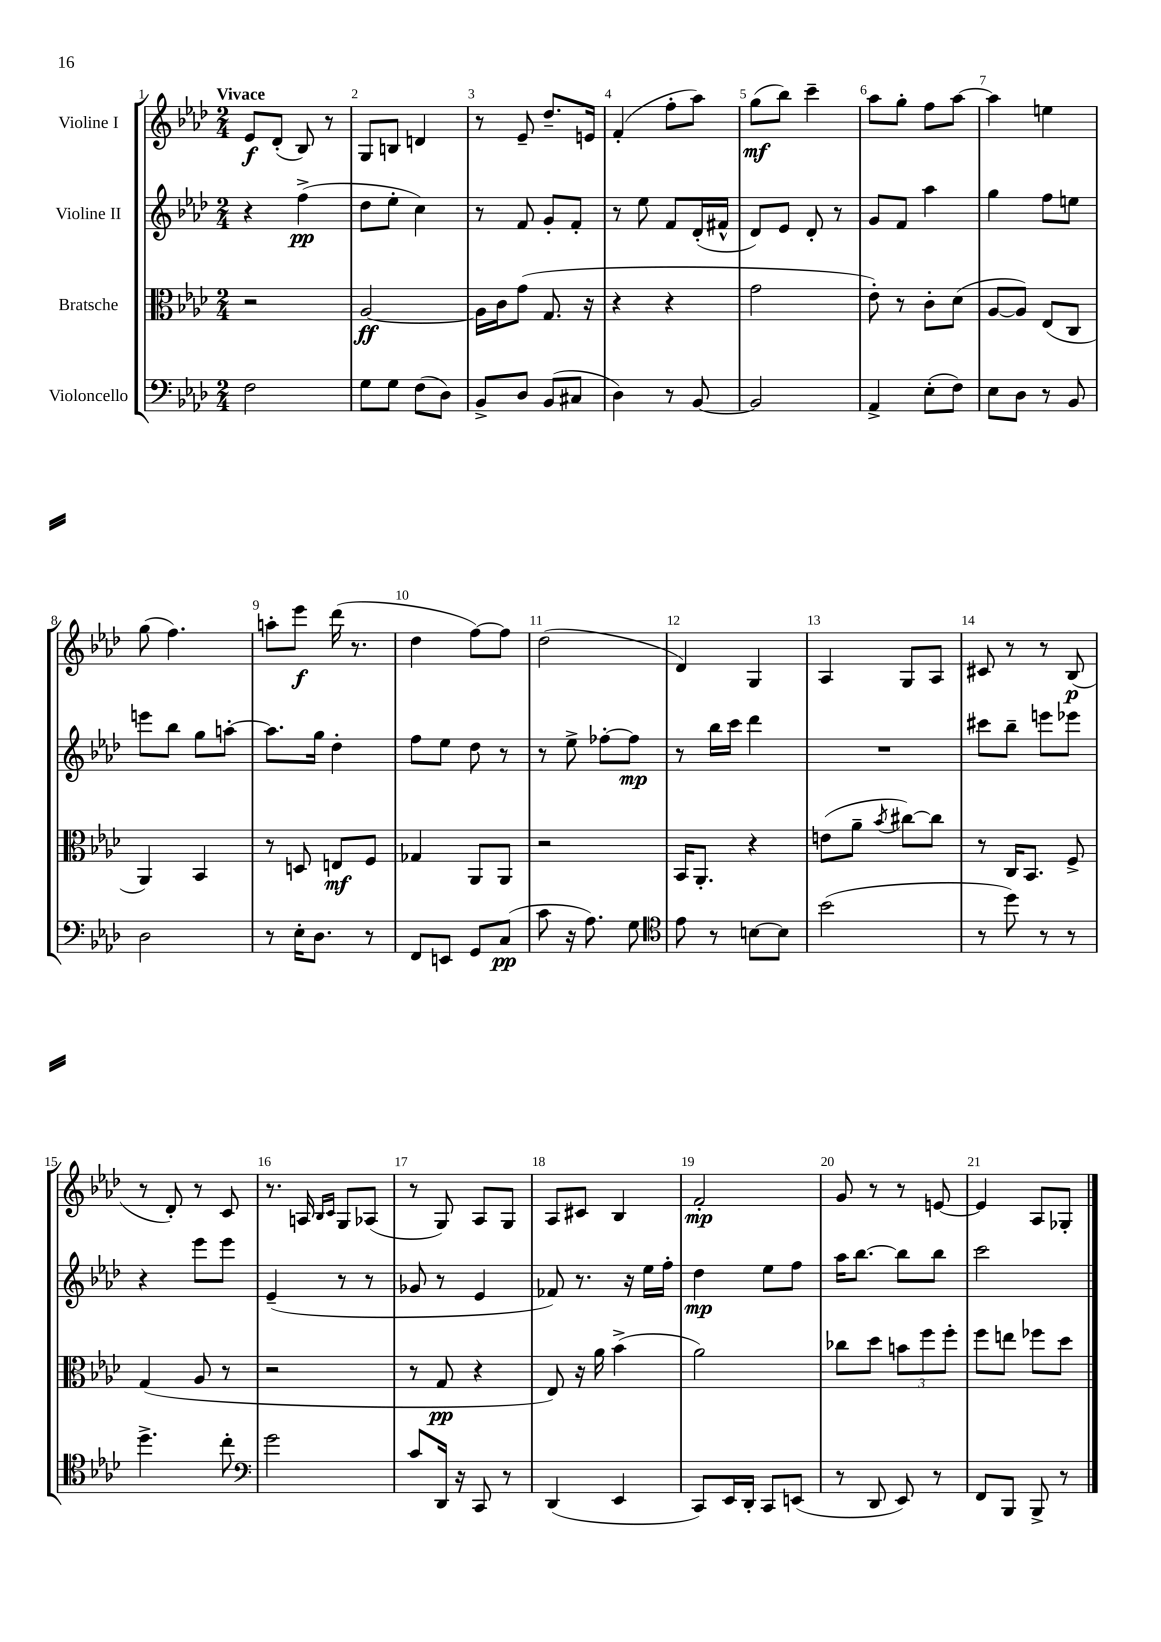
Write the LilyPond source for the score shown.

<<
\new StaffGroup <<
\new Staff = "s0" \with { instrumentName = "Violine I" } {
    \clef treble \key aes \major \numericTimeSignature \time 2/4 \tempo "Vivace"
    \autoBeamOff ees'8[\f des'8]-.( bes8) r8 |
    g8[ b8] d'4 |
    r8 ees'8-- des''8.[-- e'16] |
    f'4-.( f''8[-. aes''8]) |
    g''8[\mf( bes''8]) c'''4-- |
    aes''8[ g''8]-. f''8[ aes''8]~ |
    aes''4 e''4 |
    g''8( f''4.) |
    a''8[-. ees'''8]\f des'''16( r8. |
    des''4 f''8[~) f''8] |
    des''2( |
    des'4) g4 |
    aes4 g8[ aes8] |
    cis'8 r8 r8 bes8\p( |
    r8 des'8-.) r8 c'8 |
    r8. a16 \grace { bes16[ c'16] } g8[ aes8]( |
    r8 g8) aes8[ g8] |
    aes8[ cis'8] bes4 |
    f'2-.\mp |
    g'8 r8 r8 e'8~ |
    e'4 aes8[ ges8]-. \bar "|." |
}
\new Staff = "s1" \with { instrumentName = "Violine II" } {
    \clef treble \key aes \major \numericTimeSignature \time 2/4
    \autoBeamOff r4 f''4->\pp( |
    des''8[ ees''8]-. c''4) |
    r8 f'8 g'8[-. f'8]-. |
    r8 ees''8 f'8[ des'16-.( fis'16]-^ |
    des'8[) ees'8] des'8-. r8 |
    g'8[ f'8] aes''4 |
    g''4 f''8[ e''8] |
    e'''8[ bes''8] g''8[ a''8]~-. |
    a''8.[ g''16] des''4-. |
    f''8[ ees''8] des''8 r8 |
    r8 ees''8-> fes''8[~-. fes''8]\mp |
    r8 bes''16[ c'''16] des'''4 |
    R2 |
    cis'''8[ bes''8]-- e'''8[ ees'''8] |
    r4 ees'''8[ ees'''8] |
    ees'4--( r8 r8 |
    ges'8 r8 ees'4 |
    fes'8) r8. r16 ees''16[ f''16]-. |
    des''4\mp ees''8[ f''8] |
    aes''16[ bes''8.]~ bes''8[ bes''8] |
    c'''2 \bar "|." |
}
\new Staff = "s2" \with { instrumentName = "Bratsche" } {
    \clef alto \key aes \major \numericTimeSignature \time 2/4
    \autoBeamOff r2 |
    aes2~\ff |
    aes16[ c'16 g'8]( g8. r16 |
    r4 r4 |
    g'2 |
    ees'8-.) r8 c'8[-. des'8]( |
    aes8[~ aes8]) ees8[( c8] |
    aes,4) bes,4 |
    r8 d8 e8[\mf f8] |
    ges4 aes,8[ aes,8] |
    r2 |
    bes,16[ aes,8.]-. r4 |
    e'8[( aes'8]-- \acciaccatura { bes'8 } cis''8[~) cis''8] |
    r8 c16[ bes,8.] f8-> |
    g4( aes8 r8 |
    r2 |
    r8 g8\pp r4 |
    ees8) r16 aes'16 bes'4->( |
    aes'2) |
    ces''8[ des''8] \tuplet 3/2 { b'8[ f''8 f''8]-. } |
    f''8[ e''8] fes''8[ des''8] \bar "|." |
}
\new Staff = "s3" \with { instrumentName = "Violoncello" } {
    \clef bass \key aes \major \numericTimeSignature \time 2/4
    \autoBeamOff f2 |
    g8[ g8] f8[( des8]) |
    bes,8[-> des8] bes,8[( cis8] |
    des4) r8 bes,8~ |
    bes,2 |
    aes,4-> ees8[-.( f8]) |
    ees8[ des8] r8 bes,8 |
    des2 |
    r8 ees16[-. des8.] r8 |
    f,8[ e,8] g,8[ c8]\pp( |
    c'8 r16 aes8.) g8 |
    \clef tenor ees'8 r8 b8[~ b8] |
    bes'2( |
    r8 des''8) r8 r8 |
    des''4.-> c''8-. |
    \clef bass g'2 |
    c'8[ des,16] r16 c,8 r8 |
    des,4( ees,4 |
    c,8[) ees,16 des,16]-. c,8[ e,8]( |
    r8 des,8 ees,8) r8 |
    f,8[ bes,,8] bes,,8-> r8 \bar "|." |
}
>>
>>
\layout { \context { \Score \override BarNumber.break-visibility = ##(#f #t #t) barNumberVisibility = #all-bar-numbers-visible } }
